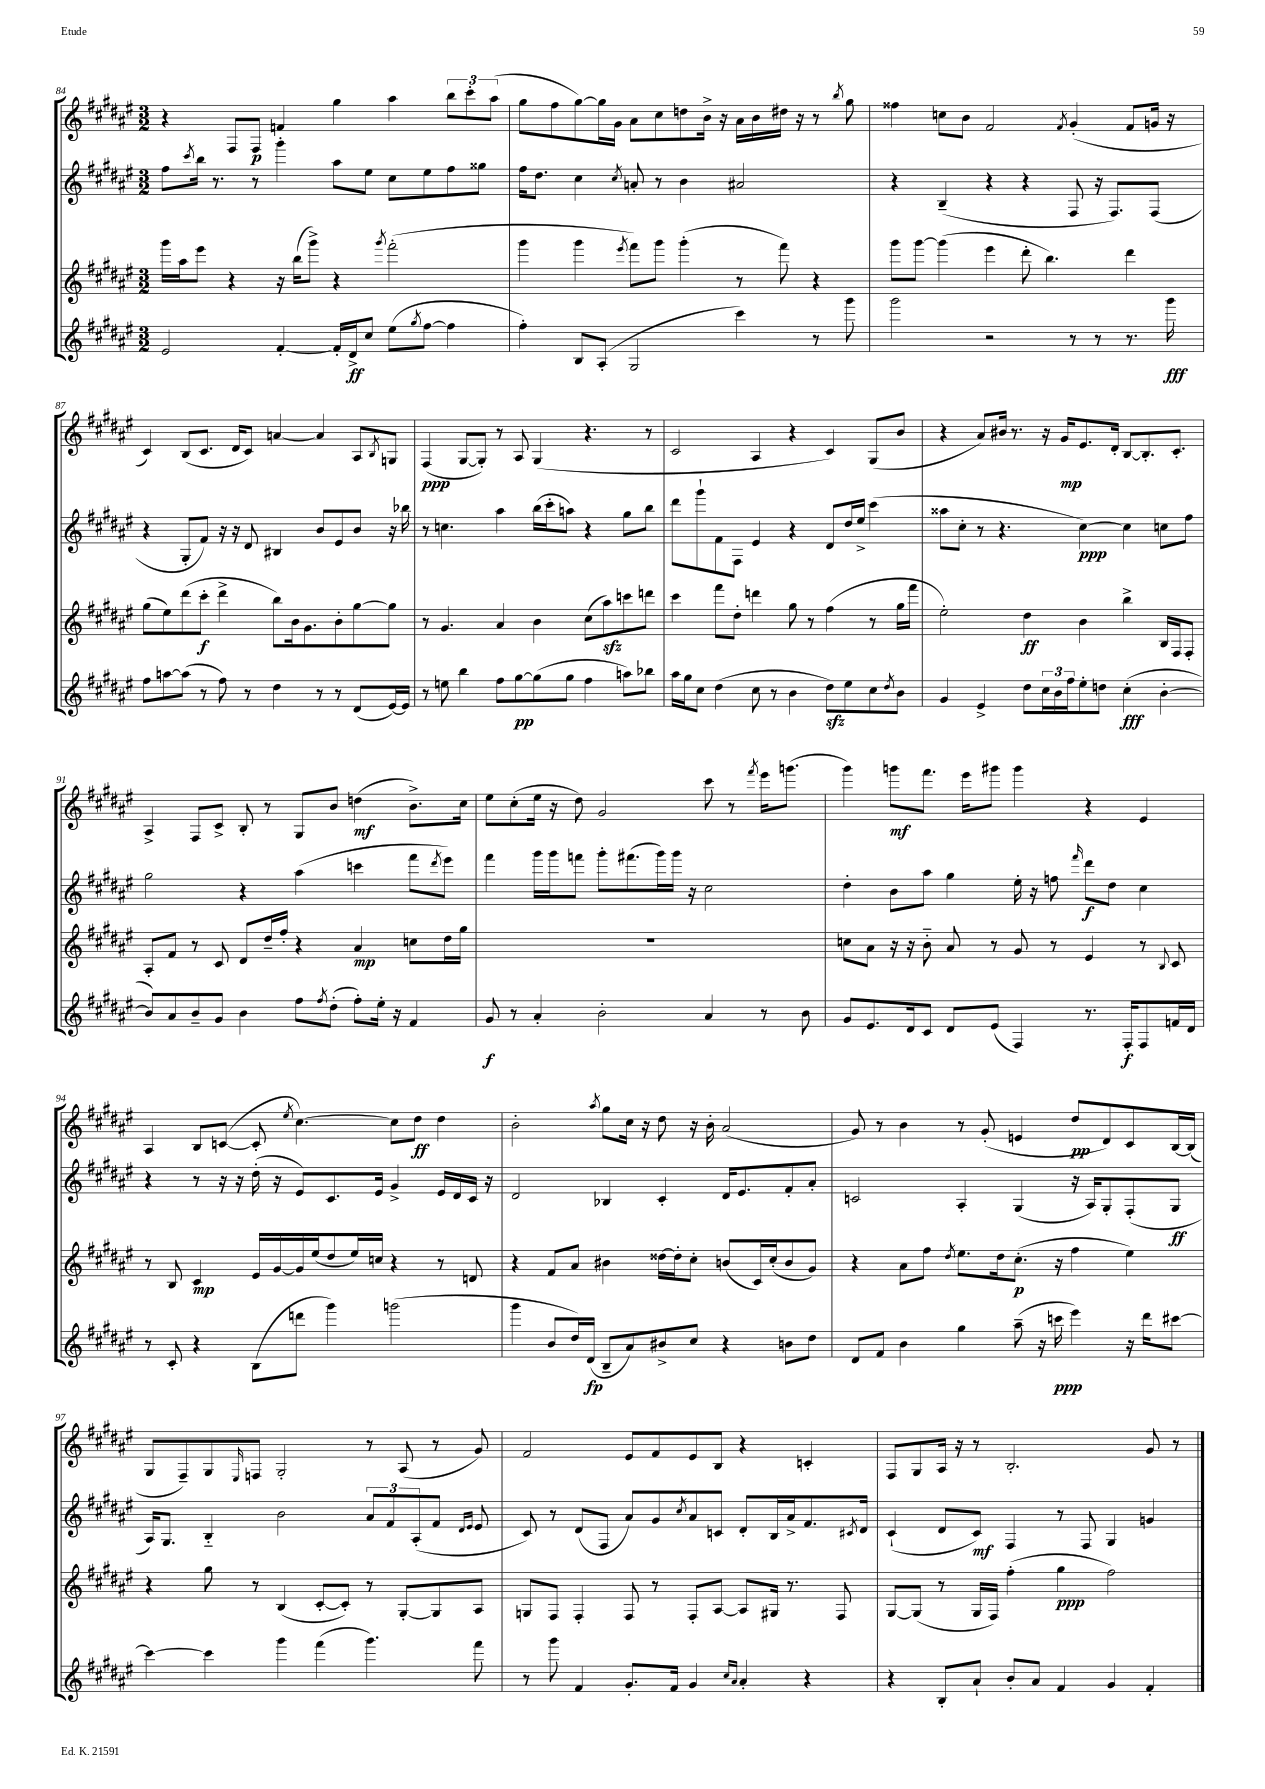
<<
\new StaffGroup <<
\new Staff = "s0" {
    \clef treble \key fis \major \numericTimeSignature \time 3/2
    r4 fis8 fis8\p f'4 gis''4 ais''4 \tuplet 3/2 { b''8 cis'''8-. ais''8( } |
    gis''8 fis''8 gis''8~) gis''16 gis'16 ais'8 cis''8 d''8 b'16-> r16 ais'16 b'16 dis''16 r16 r8 \acciaccatura { b''8 } gis''8 |
    fisis''4 c''8 b'8 fis'2 \acciaccatura { fis'8 } gis'4-.( fis'8 g'16 r16 |
    cis'4) b8( cis'8. dis'16 cis'8) a'4~ a'4 ais8 \acciaccatura { b8 } g8 |
    fis4\ppp( gis8~ gis8-.) r8 ais8 gis4( r4. r8 |
    cis'2 ais4 r4 cis'4) gis8( b'8 |
    r4 ais'8) bis'16 r8. r16 gis'16\mp eis'8. dis'16-. b8~ b8.-. cis'8.-. |
    ais4-> fis8 cis'8-> b8-. r8 gis8 b'8 d''4\mf( b'8.->) cis''16 |
    eis''8 cis''8-.( eis''16 r16 dis''8) gis'2 cis'''8 r8 \acciaccatura { fis'''8 } eis'''16 g'''8.( |
    gis'''4) g'''8\mf fis'''8. eis'''16 gis'''8 gis'''4 r4 eis'4 |
    ais4 b8 c'8~( c'8-. \acciaccatura { eis''8 } cis''4.~) cis''8 dis''8\ff dis''4 |
    b'2-. \acciaccatura { ais''8 } gis''8 cis''16 r16 dis''8 r16 b'16-. ais'2( |
    gis'8) r8 b'4 r8 gis'8-.( e'4 dis''8\pp dis'8) cis'8 b16~ b16( |
    gis8 fis8--) gis8 \grace { eis16 } f8 gis2-. r8 ais8( r8 gis'8) |
    fis'2 eis'8 fis'8 eis'8 b8 r4 c'4-. |
    fis8 gis8 ais16 r16 r8 b2.-. gis'8 r8 \bar "|." |
}
\new Staff = "s1" {
    \clef treble \key fis \major \numericTimeSignature \time 3/2
    fis''8 \acciaccatura { cis'''8 } b''16 r8. r8 gis'''4-. ais''8 eis''8 cis''8 eis''8 fis''8 gisis''8 |
    fis''16 dis''8. cis''4 \acciaccatura { cis''8 } a'8-. r8 b'4 ais'2 |
    r4 b4--( r4 r4 fis8 r16 fis8.) fis8( |
    r4 gis8-. fis'8) r16 r16 dis'8 bis4 b'8 eis'8 b'8 r16 bes''16 |
    r8 c''4. ais''4 b''16( cis'''16-. a''8) r4 gis''8 b''8 |
    dis'''8 gis'''8-! fis'8 fis8 eis'4 r4 dis'8 dis''16 eis''16-> cis'''4( |
    aisis''8 cis''8-. r8 r4. cis''4~\ppp) cis''4 c''8 fis''8 |
    gis''2 r4 ais''4( c'''4 fis'''8 \acciaccatura { dis'''8 } eis'''8) |
    fis'''4 gis'''16 gis'''16 f'''8 gis'''8-. fis'''8.( gis'''16) gis'''16 r16 cis''2 |
    dis''4-. b'8 ais''8 gis''4 eis''16-. r16 f''8 \grace { fis'''16 } dis'''8\f dis''8 cis''4 |
    r4 r8 r16 r16 dis''16-.( r16 eis'8) cis'8. eis'16 gis'4-> eis'16 dis'16 cis'16 r16 |
    dis'2 bes4 cis'4-. dis'16 eis'8. fis'8-. ais'8-. |
    c'2 ais4-. gis4( r16 ais16) gis8-. fis8-.( gis8\ff |
    ais16) gis8. b4-_ b'2 \tuplet 3/2 { ais'8 fis'8 ais8-.( } fis'8 \grace { dis'16 eis'16 } eis'8 |
    cis'8) r8 dis'8( fis8 ais'8) gis'8 \acciaccatura { cis''8 } ais'8 c'8 dis'8-. b16 ais'16-> fis'8. \acciaccatura { cis'8 } dis'16 |
    cis'4-!( dis'8 cis'8\mf) fis4 r8 fis8 gis4 g'4 \bar "|." |
}
\new Staff = "s2" {
    \clef treble \key fis \major \numericTimeSignature \time 3/2
    gis'''16 ais''16 eis'''8 r4 r16 b''16( gis'''8->) r4 \acciaccatura { gis'''8 } fis'''2-.( |
    gis'''4 gis'''4 \acciaccatura { eis'''8 } fis'''8) gis'''8 gis'''4-.( r8 fis'''8) r4 |
    gis'''8 gis'''8~ gis'''4( eis'''4 dis'''8-. b''4.) dis'''4 |
    gis''8( eis''8) dis'''8( cis'''8-.\f dis'''4-> b''8) b'16 gis'8. b'8-. gis''8~ gis''8 |
    r8 gis'4. ais'4 b'4 cis''8( ais''8\sfz) c'''8 d'''8 |
    cis'''4 fis'''8 dis''8-. d'''4 gis''8 r8 fis''4( r8 gis''16 fis'''16 |
    eis''2-.) dis''4\ff b'4 b''4-> b16 fis16 fis8-. |
    ais8-. fis'8 r8 cis'8 dis'8 dis''16-- fis''16-. r4 ais'4\mp c''8 dis''16 gis''16 |
    R1. |
    c''8 ais'8 r16 r16 b'8-_ ais'8 r8 gis'8 r8 eis'4 r8 \appoggiatura { b8 } cis'8 |
    r8 b8 cis'4\mp eis'16 gis'16~ gis'16 eis''16( dis''8 eis''16) c''16 r4 r8 d'8 |
    r4 fis'8 ais'8 bis'4 disis''16~ disis''16-. cis''8-. b'8( cis'16) cis''16-.( b'8 gis'8) |
    r4 ais'8 fis''8 \acciaccatura { dis''8 } eis''8. dis''16 cis''8.-.\p( r16 fis''4 eis''4) |
    r4 gis''8 r8 b4( cis'8~-. cis'8-.) r8 gis8~-. gis8 ais8 |
    g8 fis8 fis4-. fis8 r8 fis8-. ais8~ ais8 gis16 r8. fis8 |
    gis8~ gis8( r8 gis16 fis16) fis''4-.( gis''4\ppp fis''2) \bar "|." |
}
\new Staff = "s3" {
    \clef treble \key fis \major \numericTimeSignature \time 3/2
    eis'2 fis'4~-. fis'16-. dis'16->\ff cis''8 eis''8( \acciaccatura { gis''8 } fis''8~ fis''4 |
    fis''4-.) b8 ais8-.( gis2 cis'''4) r8 gis'''8 |
    gis'''2 r2 r8 r8 r8. gis'''16\fff |
    fis''8 a''8~ a''8( r8 fis''8) r8 dis''4 r8 r8 dis'8( eis'16~) eis'16 |
    r8 e''8 b''4 fis''8 gis''8~\pp gis''8( gis''8 fis''4 a''8) bes''8 |
    ais''16 gis''16 cis''8 dis''4( cis''8 r8 b'4 dis''8\sfz) eis''8 cis''8 \acciaccatura { dis''8 } b'8 |
    gis'4 eis'4-> dis''8 \tuplet 3/2 { cis''16 b'16 fis''16 } eis''8-. d''8 cis''4-.\fff( b'4~-. |
    b'8) ais'8 b'8-- gis'8 b'4 fis''8 \acciaccatura { fis''8 } dis''8-.( fis''8-.) eis''16-. r16 fis'4 |
    gis'8\f r8 ais'4-. b'2-. ais'4 r8 b'8 |
    gis'8 eis'8. dis'16 cis'8 dis'8 eis'8( fis4) r8. fis16-.\f fis8 f'16 dis'16 |
    r8 cis'8-. r4 b8( d'''8 gis'''4) g'''2( |
    gis'''4 b'8 dis''16) dis'16\fp( b8-- ais'8) bis'8-> cis''8 r4 b'8 dis''8 |
    dis'8 fis'8 b'4 gis''4 ais''8--( r16 c'''16\ppp eis'''4) r16 dis'''16 cis'''8~ |
    cis'''4~ cis'''4 gis'''4 fis'''4( gis'''4.) fis'''8 |
    r8 gis'''8 fis'4 gis'8.-. fis'16 gis'4 \grace { cis''16 ais'16 } ais'4-. r4 |
    r4 b8-. ais'8-! b'8-. ais'8 fis'4 gis'4 fis'4-. \bar "|." |
}
>>
>>
\layout { \context { \Score currentBarNumber = #84 } }
